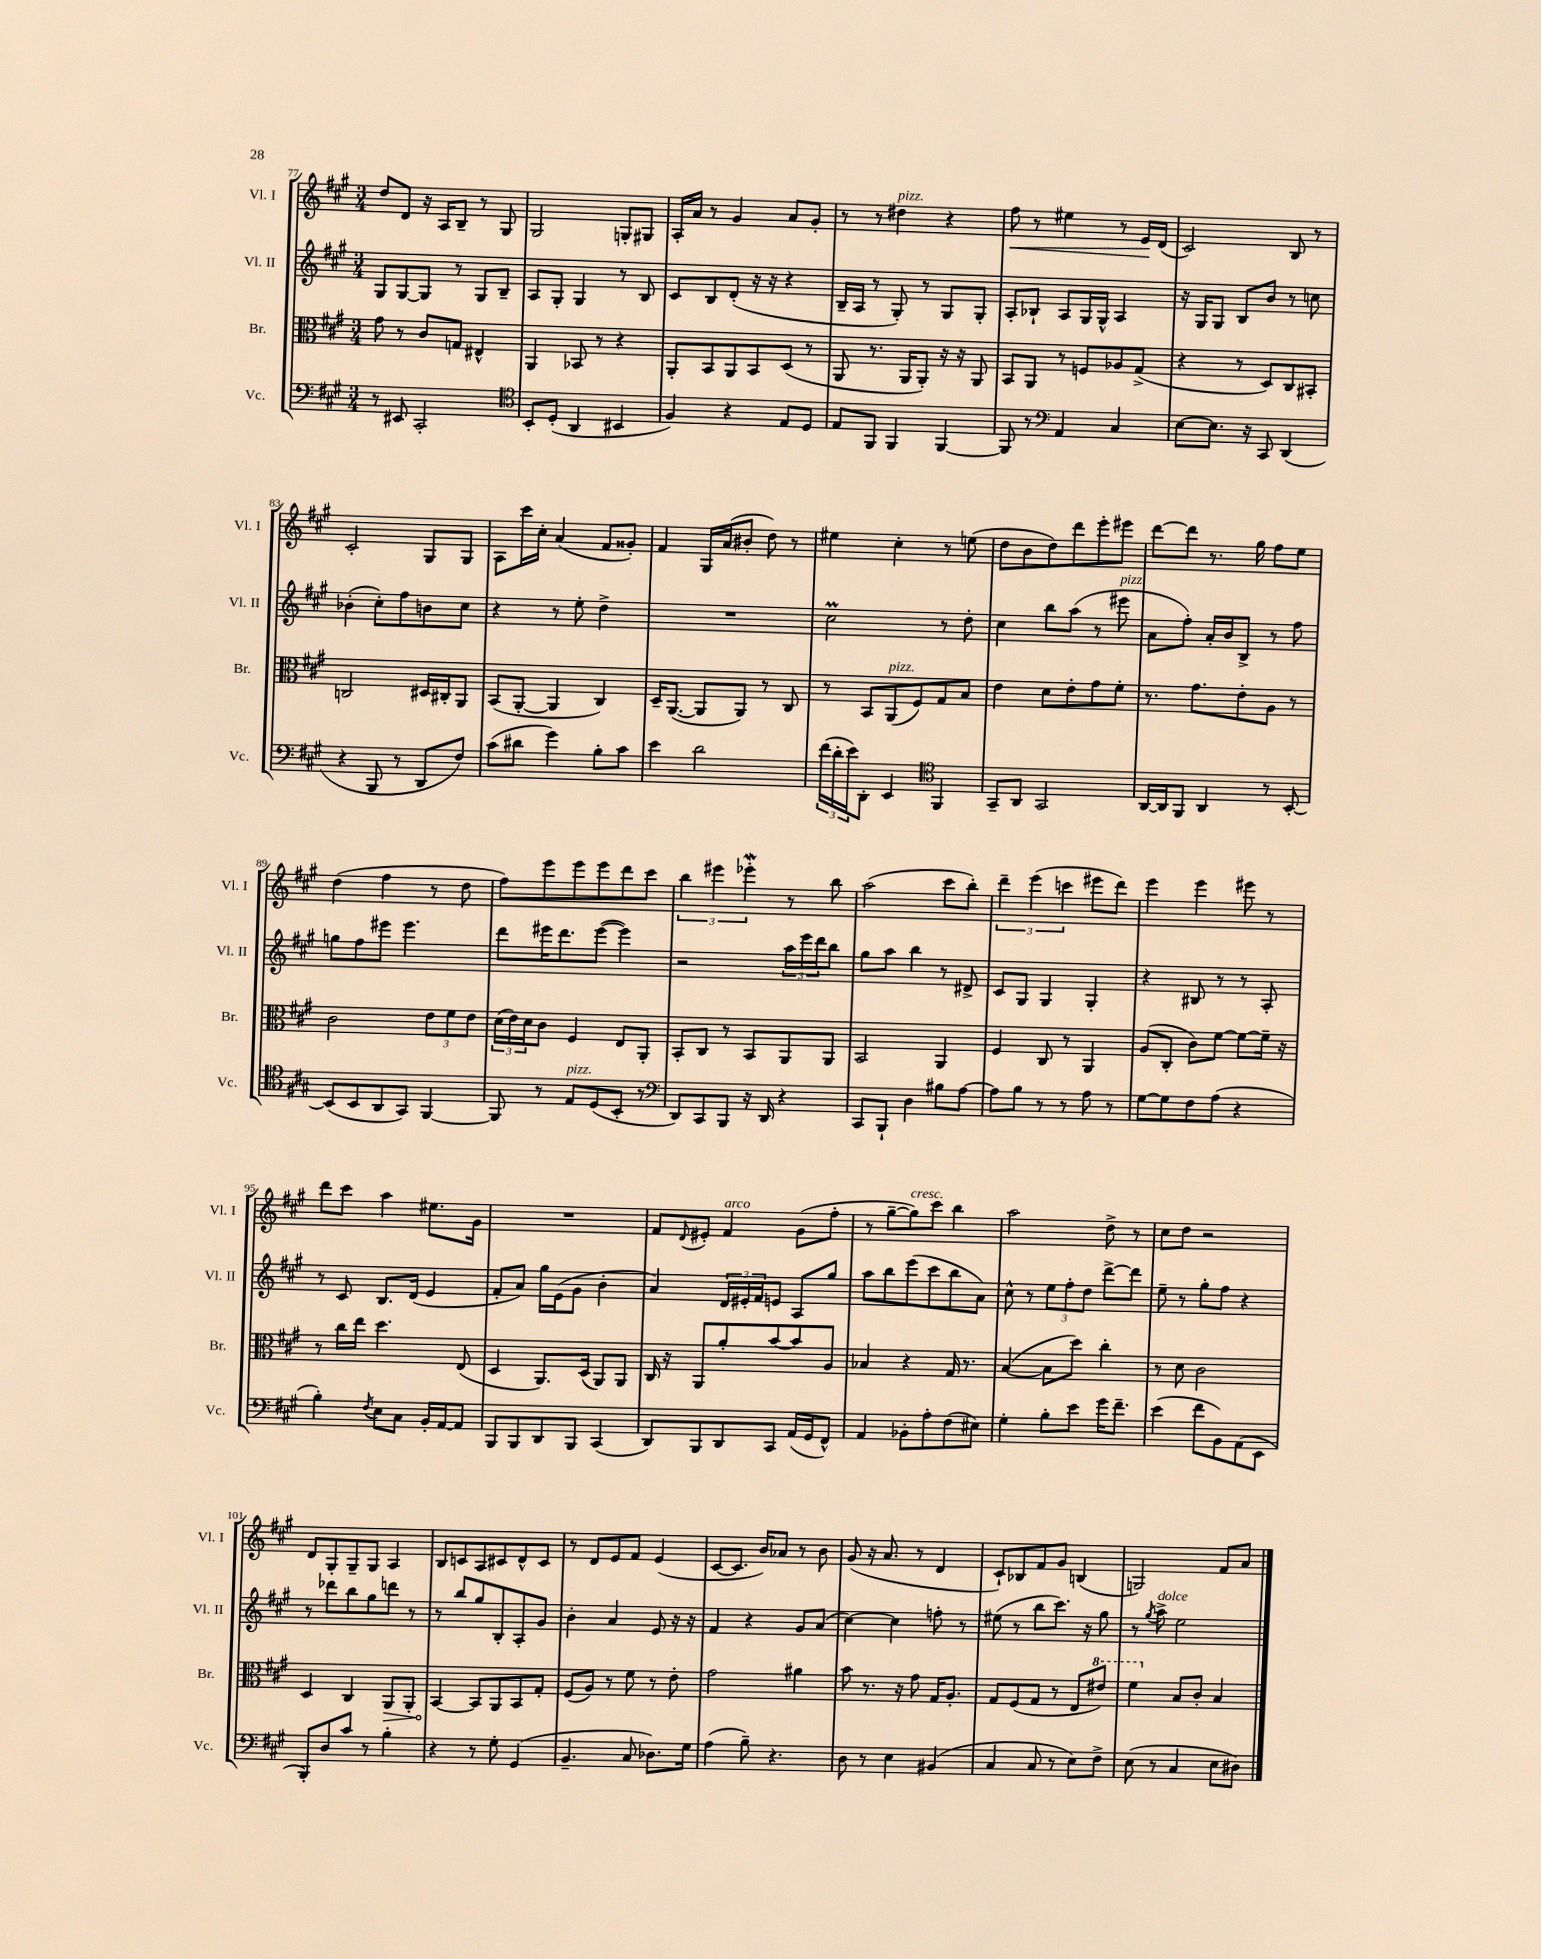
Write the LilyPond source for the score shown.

<<
\new StaffGroup <<
\new Staff = "s0" \with { instrumentName = "Vl. I" shortInstrumentName = "Vl. I" } {
    \clef treble \key a \major \numericTimeSignature \time 3/4
    d''8 d'8 r16 a16 b8-- r8 gis8 |
    gis2 g8-. gis8 |
    a16-. a'16 r8 gis'4 a'8 gis'8-. |
    r8 r8 dis''4^\markup { \italic "pizz." } r4 |
    fis''8\< r8 eis''4 r8 e'16\! d'16( |
    cis'2) b8 r8 |
    cis'2-. gis8 gis8 |
    a8 cis'''16 cis''16-. a'4( fis'8 gisis'8-.) |
    fis'4 gis16 a'16( bis'8-. d''8) r8 |
    eis''4 cis''4-. r8 e''8( |
    d''8 b'8 d''8) d'''8 e'''8-. eis'''8 |
    d'''8~ d'''8 r8. gis''16 fis''8 e''8 |
    d''4( fis''4 r8 d''8 |
    fis''8) e'''8 e'''8 e'''8 d'''8 cis'''8 |
    \tuplet 3/2 { b''4 eis'''4 ees'''4-.\mordent } r8 b''8 |
    a''2( cis'''8 b''8-.) |
    \tuplet 3/2 { d'''4-- e'''4( c'''4 } eis'''8 d'''8) |
    e'''4 e'''4 eis'''8 r8 |
    d'''8 cis'''8 a''4 eis''8. gis'16 |
    R2. |
    fis'8 \appoggiatura { d'8 } eis'8-. fis'4^\markup { \italic "arco" } gis'8( fis''8-. |
    r8 gis''8~-- gis''8^\markup { \italic "cresc." }) cis'''8 b''4 |
    a''2 d''8-> r8 |
    cis''8 d''8 r2 |
    d'8 gis8-. gis8-- gis8 a4 |
    b8 c'8 a8 cis'8 d'8-^ cis'8 |
    r8 d'8 e'8 fis'8 e'4( |
    cis'8~ cis'8. b'16) aes'8 r8 b'8 |
    gis'8( r16 a'8. r8 d'4 |
    cis'8-!) bes8 fis'8 gis'8 b4( |
    g2) fis'8 a'8 \bar "|." |
}
\new Staff = "s1" \with { instrumentName = "Vl. II" shortInstrumentName = "Vl. II" } {
    \clef treble \key a \major \numericTimeSignature \time 3/4
    gis8 gis8~ gis8 r8 gis8 b8-- |
    a8 gis8-. gis4 r8 b8 |
    cis'8 b8 d'8-.( r16 r16 r4 |
    b16-- a16 r8 gis8-.) r8 gis8 gis8-. |
    a8-. bes8-! a8 gis16 gis16-^ a4 |
    r16 gis16 gis8 b8 b'8 r8 c''8 |
    bes'4-.( cis''8-.) fis''8 b'8 cis''8 |
    r4 r8 e''8-. d''4-> |
    R2. |
    cis''2\prall r8 d''8-. |
    cis''4 b''8 a''8( r8 eis'''8^\markup { \italic "pizz." } |
    a'8 fis''8-.) a'16-. b'16 b8-> r8 fis''8 |
    g''8 fis''8 eis'''8 eis'''4. |
    d'''8 eis'''16 d'''8. eis'''8~( eis'''4) |
    r2 \tuplet 3/2 { a''16 e'''16 d'''16 } b''8 |
    gis''8 a''8 b''4 r8 dis'8-> |
    cis'8 gis8 gis4 gis4-. |
    r4 bis8 r8 r8 a8-. |
    r8 cis'8 b8. d'16( e'4 |
    fis'8-. a'8) gis''16 e'16( gis'8 b'4-. |
    a'4) \tuplet 3/2 { d'16 eis'16-. fis'16 } e'8 a8 gis''8 |
    a''8 b''8 e'''8( cis'''8 b''8 a'8) |
    cis''8-^ r8 \tuplet 3/2 { e''8 fis''8-. d''8 } d'''8~-> d'''8 |
    e''8-- r8 gis''8-. fis''8 r4 |
    r8 des'''8 b''8 gis''8 d'''8 r8 |
    r8 b''8 gis''8 b8-. a8-. gis'8 |
    b'4-. a'4 e'8 r16 r16 |
    fis'4 r4 gis'8 a'8( |
    cis''4~) cis''4 f''8-. r8 |
    eis''8( r8 b''8 cis'''8.) r16 gis''8 |
    r8 \acciaccatura { gis''8 } a''8->^\markup { \italic "dolce" } e''2 \bar "|." |
}
\new Staff = "s2" \with { instrumentName = "Br." shortInstrumentName = "Br." } {
    \clef alto \key a \major \numericTimeSignature \time 3/4
    gis'8 r8 cis'8 g8 eis4-^ |
    a,4 bes,8 r8 r4 |
    a,8-. b,8 a,8 b,8 d8( r8 |
    a,8 r8. a,16 a,8-.) r16 r16 a,8 |
    b,8 a,8 r8 f8 aes8 gis8->( |
    r4 r8 d8) cis8 bis,8-. |
    c2 dis16 cis16-. a,8 |
    b,8( a,8~-. a,4 cis4) |
    d16-- a,8.~( a,8 a,8) r8 cis8 |
    r8 b,8 a,8^\markup { \italic "pizz." }( fis8) gis8 b8 |
    e'4 d'8 e'8-. gis'8 fis'8-. |
    r8. gis'8. e'8-. a8 r8 |
    cis'2 \tuplet 3/2 { e'8 fis'8 e'8 } |
    \tuplet 3/2 { d'16( e'16) d'16 } cis'8 fis4 e8 a,8-. |
    b,8-. cis8 r8 b,8 a,8 a,8 |
    b,2 a,4 |
    fis4 cis8 r8 a,4 |
    a8( cis8-. cis'8) fis'8~ fis'8~ fis'16-- r16 |
    r8 cis''16 e''16 d''4. e8( |
    d4 a,8.) d16( a,8) a,8 |
    cis16 r16 a,8 a'8-. b'8~ b'8 a8 |
    bes4 r4 gis16 r8. |
    b4~( b8 d''8) cis''4-. |
    r8 d'8 cis'2 |
    d4 cis4 \once \override Hairpin.circled-tip = ##t a,8\> a,8-. |
    b,4~\! b,8 a,8 b,8 gis8-. |
    fis8( a8) r8 fis'8 r8 e'8-. |
    gis'2 ais'4 |
    b'8 r8. r16 gis'8 gis16 a8.-. |
    gis8 fis8( gis8 r8 e8 \ottava #1 eis''8) |
    fis''4 \ottava #0 b8 cis'8-. b4 \bar "|." |
}
\new Staff = "s3" \with { instrumentName = "Vc." shortInstrumentName = "Vc." } {
    \clef bass \key a \major \numericTimeSignature \time 3/4
    r8 eis,8 cis,2-. |
    \clef tenor b,8-. d8-.( a,4 bis,4 |
    fis4) r4 e8 d8 |
    e8 fis,8 fis,4 fis,4~ |
    fis,8 r8 \clef bass a,4 cis4 |
    e8~ e8. r16 cis,8 d,4( |
    r4 b,,8 r8 d,8 fis8) |
    cis'8( dis'8 gis'4) b8-. cis'8 |
    e'4 d'2 |
    \tuplet 3/2 { fis'16( d'16-. e'16) } d,8-. e,4 \clef tenor fis,4 |
    gis,8-- a,8 gis,2 |
    a,16~ a,16 fis,8 a,4 r8 b,8~-. |
    b,8( b,8 a,8 gis,8) fis,4~ |
    fis,8 r8 e8^\markup { \italic "pizz." } d8( b,8-. r8 |
    \clef bass d,8) cis,8 b,,8 r16 d,16 r4 |
    cis,8 b,,8-! d4 bis8 a8~ |
    a8 b8 r8 r8 a8 r8 |
    gis8~ gis8 fis8 a8( r4 |
    b4-.) \acciaccatura { fis8 } e8 cis8 b,16-. a,16~ a,8 |
    b,,8 b,,8 d,8 b,,8 cis,4( |
    d,8) b,,8 d,8 cis,8 a,16( gis,16 fis,8-^) |
    a,4 bes,8-. a8-. fis8( eis8) |
    gis4-. b8-. e'8 gis'16 fis'8.-- |
    e'4( fis'8 b,8) a,8( e,8 |
    b,,8-.) d8 cis'8 r8 b4-. |
    r4 r8 gis8-. gis,4( |
    b,4.-- cis8 des8.) gis16 |
    a4( b8--) r4. |
    d8 r8 e4 bis,4( |
    cis4 cis8 r8 e8) fis8-> |
    e8( r8 cis4 e8 dis8) \bar "|." |
}
>>
>>
\layout { \context { \Score currentBarNumber = #77 } }
